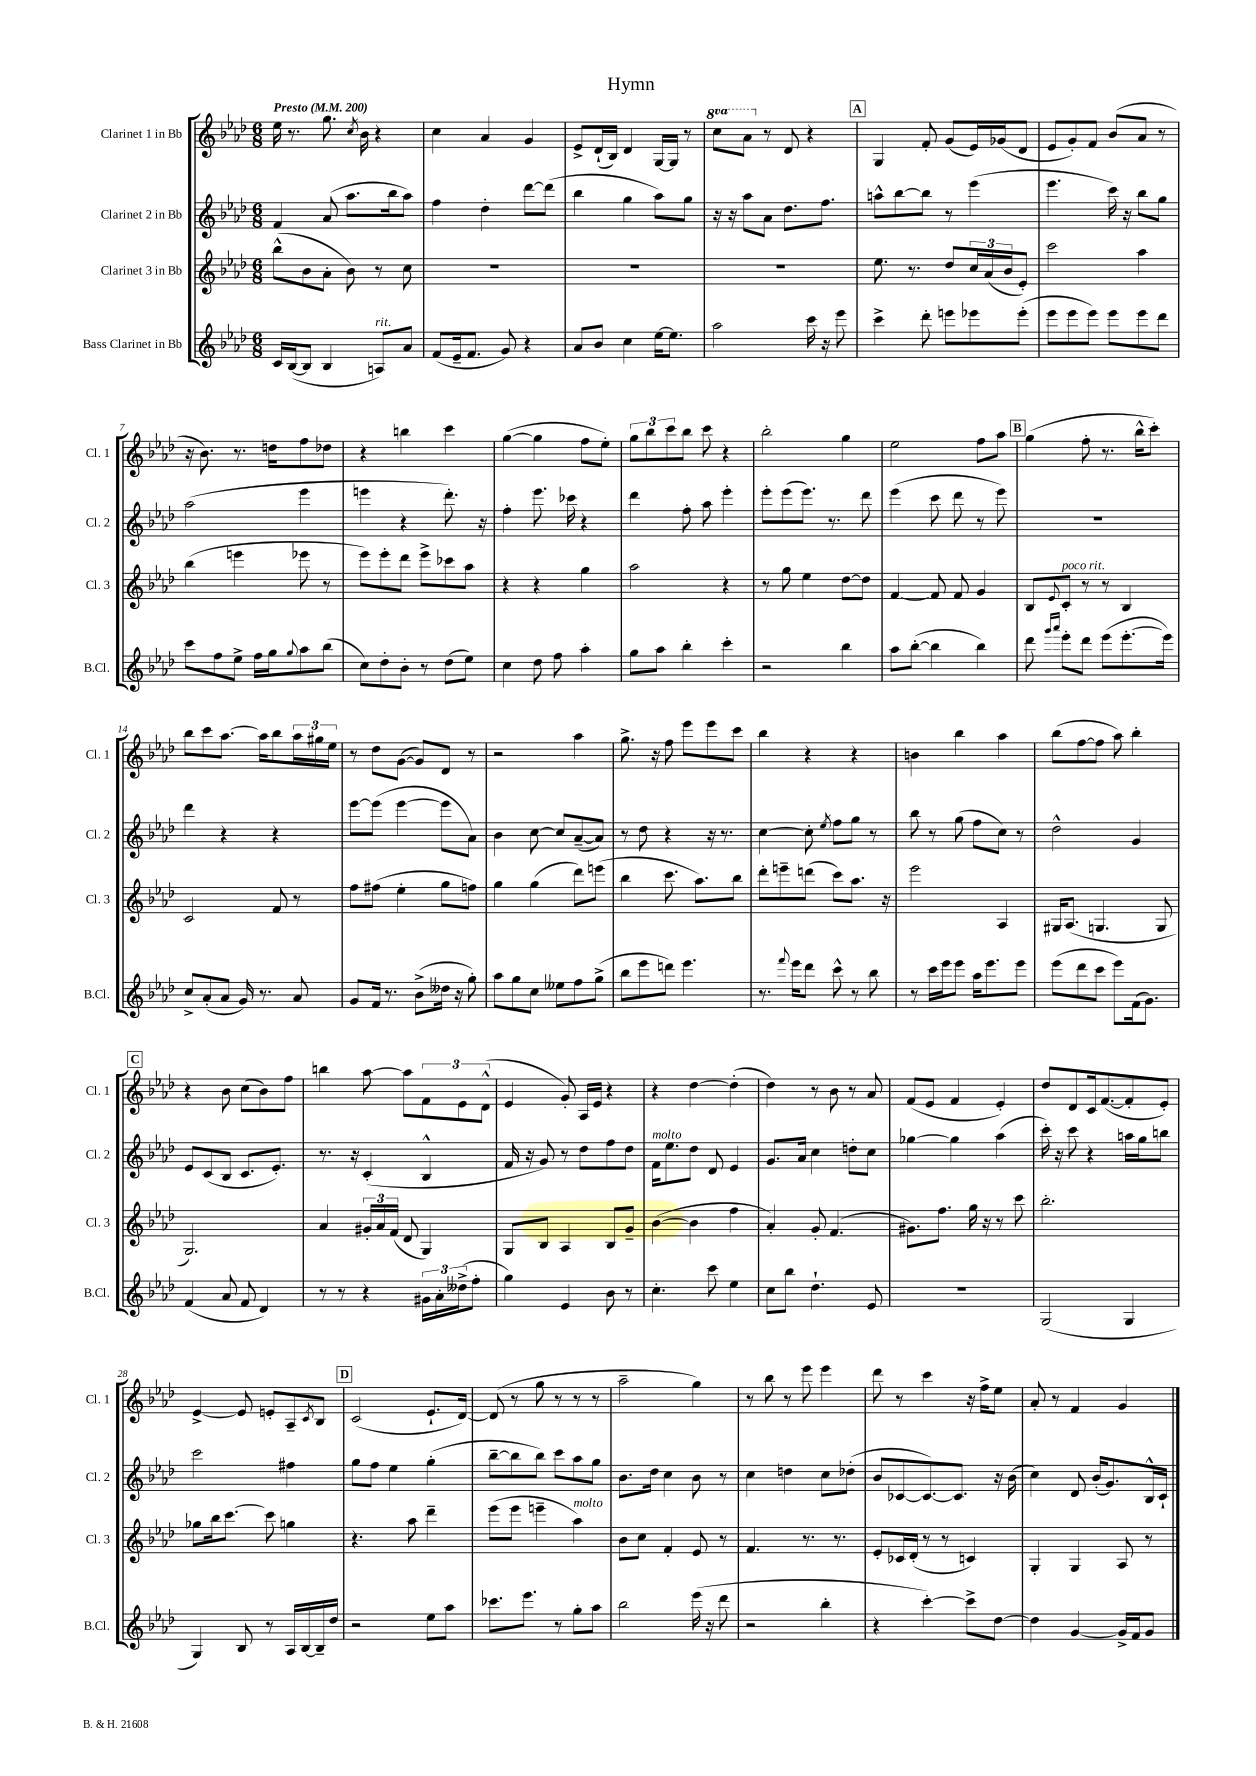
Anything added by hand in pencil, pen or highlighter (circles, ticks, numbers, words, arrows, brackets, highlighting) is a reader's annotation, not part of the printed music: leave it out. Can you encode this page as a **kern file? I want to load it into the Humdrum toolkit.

**kern	**kern	**kern	**kern
*part4	*part3	*part2	*part1
*staff4	*staff3	*staff2	*staff1
*I"Bass Clarinet in Bb	*I"Clarinet 3 in Bb	*I"Clarinet 2 in Bb	*I"Clarinet 1 in Bb
*I'B.Cl.	*I'Cl. 3	*I'Cl. 2	*I'Cl. 1
*clefG2	*clefG2	*clefG2	*clefG2
*k[b-e-a-d-]	*k[b-e-a-d-]	*k[b-e-a-d-]	*k[b-e-a-d-]
*M6/8	*M6/8	*M6/8	*M6/8
*MM200	*MM200	*MM200	*MM200
=1	=1	=1	=1
!	!	!	!LO:TX:a:B:t=Presto
16c/LL	(8bb-^^\L	4f/	16ee-\
([16B-/J	.	.	8.r
8B-/J]	8b-\	.	.
4B-/	8a-'\J	(8a-/	8.gg\
.	8b-\)	8.aa-\L	.
.	.	.	8qcc/
.	.	.	16b-\
!LO:TX:a:i:t=rit.	!	!	!
8An/L)	8r	.	4r
.	.	16bb-\k	.
8a-/J	8cc\	8aa-\J)	.
=2	=2	=2	=2
(8f/L	2.r	4ff\	4cc\
16e-~/k	.	.	.
8.f/J	.	.	.
.	.	4dd-'\	4a-/
8g/)	.	.	.
4r	.	[8ddd-\L	4g/
.	.	(8ddd-\J]	.
=3	=3	=3	=3
8a-/L	2.r	4bb-\	8e-^/L
8b-/J	.	.	(16d-`/L
.	.	.	16B-/JJ)
4cc\	.	4gg\	4d-/
[16ee-\KL	.	8aa-\L)	[16G/LL
8.ee-\J]	.	.	16G/JJ]
.	.	8gg\J	8r
=4	=4	=4	=4
*	*	*	*8va
2aa-\	2.r	16r	8ccc\L
.	.	16r	.
.	.	8aa-\L	8aa-\J
*	*	*	*X8va
.	.	8a-\J	8r
.	.	8.dd-\L	8d-/
16ccc\	.	.	4r
16r	.	8.ff\J	.
8eee-\	.	.	.
!!LO:REH:place=s1:t=A
=5	=5	=5	=5
4ccc^\	8.ee-\	8aan^^\L	4G/
.	.	[8bb-\	.
.	8.r	.	.
8ddd-'\	.	8bb-\J]	8f'/
8eeen\L	8dd-/L	8r	(8g/L
8eee-X\	24cc/L	(4eee-\	16e-/L)
.	(24a-/	.	.
.	.	.	(16g-X/J
.	24b-/J	.	.
(8eee-'\J	8e-'/J)	.	8d-/J
=6	=6	=6	=6
8eee-\L	2ccc\	4.eee-\	8e-/L
8eee-\	.	.	8g'/)
8eee-\J)	.	.	8f/J
8eee-\L	.	16ccc\)	(8b-/L
.	.	16r	.
8eee-\	4aa-\	8bb-\L	8a-/J
8ddd-\J	.	8gg\J	8r
!!LO:LB:g=z
=7	=7	=7	=7
8ccc\L	(4bb-\	(2aa-\	16r
.	.	.	8.b-\)
8ff\	.	.	.
8ee-^\J	4eeen\	.	8.r
16ff\LL	.	.	.
16gg\J	.	.	16ddn\KL
8qqgg/	.	.	.
8aa-\	8eee-X\	4eee-\	8ff\
(8bb-\J	8r	.	8dd-X\J
=8	=8	=8	=8
8cc\L)	8eee-\L)	4eeen\	4r
8dd-'\	8eee-'\	.	.
8b-'\J	8ddd-\J	4r	4bbn\
8r	8eee-^\L	.	.
(8dd-\L	8ccc-X\	8.ddd-'\)	4ccc\
8ee-\J)	8aa-\J	.	.
.	.	16r	.
=9	=9	=9	=9
4cc\	4r	4ff'\	([4gg\
8dd-\	4r	8.eee-\	4gg\]
8ff\	.	.	.
.	.	16ccc-X\	.
4aa-'\	4gg\	4r	8ff\L
.	.	.	8ee-'\J)
=10	=10	=10	=10
8gg\L	2aa-\	4ddd-\	12gg\L
.	.	.	12bb-\
8aa-\J	.	.	.
.	.	.	12ccc\
4bb-'\	.	8ff'\	8bb-\J
.	.	8aa-\	8ccc\
4ccc'\	4r	4eee-'\	4r
=11	=11	=11	=11
2r	8r	8eee-'\L	2bb-'\
.	8gg\	(8eee-\	.
.	4ee-\	8.eee-\J)	.
.	.	8.r	.
4bb-\	[8dd-\L	.	4gg\
.	8dd-\J]	8ddd-\	.
=12	=12	=12	=12
8aa-\L	[4f/	(4eee-\	2ee-\
([8bb-'\J	.	.	.
4bb-\]	8f/]	8ccc\	.
.	8f/	8ddd-\	.
4bb-\)	4g/	8r	8ff\L
.	.	8eee-\)	8aa-\J
!!LO:REH:place=s1:t=B
=13	=13	=13	=13
8ddd-\	8B-/L	2.r	(4gg\
16qqggg/LL	.	.	.
16qqaaa-/JJ	8qqe-/	.	.
!	!LO:TX:a:i:t=poco rit.	!	!
8eee-'\L	8c'/J	.	.
8ddd-\J	8r	.	8ff'\
(8eee-\L	8r	.	8.r
[8.eee-'\	4B-/	.	.
.	.	.	16bb-^^\KL
.	.	.	8ccc'\J)
16eee-\Jk])	.	.	.
!!LO:LB:g=z
=14	=14	=14	=14
8cc^/L	2c/	4ddd-\	8bb-\L
(8a-'/	.	.	8ccc\
8a-/J	.	4r	[8.aa-\J
16g/)	.	.	.
8.r	.	.	16aa-\KL]
.	8f/	4r	8bb-\
8a-/	8r	.	24aa-\L
.	.	.	24gg#X\
.	.	.	24ee-\JJ
=15	=15	=15	=15
8g/L	8ff\L	[8eee-\L	8r
16f/Jk	(8ff#X\J	(8eee-\J]	8dd-\L
8.r	.	.	.
.	4ee-'\	[4eee-\	([8g\J
(8b-^\L	.	.	8g/L])
16dd--X\Jk	8gg\L	8eee-\L]	8d-/J
16r	.	.	.
8gg'\)	8ffn\J)	8a-\J)	8r
=16	=16	=16	=16
8aa-\L	4gg\	4b-\	2r
8gg\	.	.	.
8cc\J	(4gg\	[8cc\	.
8ee--X\L	.	8cc/L]	.
8ff\	8ddd-\L)	([8a-~/	4aa-\
(8gg^\J	(8eeen\J	8a-/J])	.
=17	=17	=17	=17
8bb-\L	4bb-\	8r	8.gg^\
8eee-\	.	8dd-\	.
.	.	.	16r
8dddn\J)	8.ccc\	4r	8ff\
4.eee-\	.	.	8eee-\L
.	8.aa-\L)	.	.
.	.	16r	8eee-\
.	.	8.r	.
.	8bb-\J	.	8ccc\J
=18	=18	=18	=18
8.r	8ddd-'\L	[4cc\	4bb-\
.	8eeen~\	.	.
8qqfff/	.	.	.
16eee-\KL	.	.	.
8ddd-\J	(8dddn\J	8cc'\]	4r
.	.	8qee-/	.
8ccc^^\	8ccc\L)	8ff\L	.
8r	8.aa-\J	8gg\J	4r
8bb-\	.	8r	.
.	16r	.	.
=19	=19	=19	=19
8r	2eee-\	8bb-\	4bn\
16ccc\LL	.	8r	.
16eee-\J	.	.	.
8eee-\J	.	(8gg\	4bb-\
16aa-\KL	.	8ff\L	.
8.eee-\	.	.	.
.	4A-/	8cc\J)	4aa-\
8eee-\J	.	8r	.
=20	=20	=20	=20
(8eee-\L	16G#X/KL	2dd-^^\	(8bb-\L
.	(8.A-/J	.	.
8ddd-\	.	.	[8ff\
8ccc\J	4.Gn/	.	8ff\J]
8eee-\L)	.	.	8aa-\)
(16f\k	.	4g/	4bb-'\
8.g\J)	.	.	.
.	8G/	.	.
!!LO:LB:g=z
!!LO:REH:place=s1:t=C
=21	=21	=21	=21
(4f/	2.G/)	8e-/L	4r
.	.	(8c/	.
8a-/	.	8B-/J	8b-\
8f/	.	8.c/L	(8cc\L
4d-/)	.	.	8b-\)
.	.	8.e-'/J)	.
.	.	.	8ff\J
=22	=22	=22	=22
8r	4a-/	8.r	4bbn\
8r	.	.	.
.	.	16r	.
4r	24g#X'/LL	(4c'/	[8aa-\
.	24a-/	.	.
.	(24f/JJ	.	.
.	8d-/	.	8aa-\L]
24g#X\LL	4G/)	4B-^^/	12f\
24a-'\	.	.	.
(24dd--X^\J	.	.	12e-\
8ff'\J	.	.	.
.	.	.	(12d-^^\J
=23	=23	=23	=23
4gg\)	8G/L	16f/	4e-/
.	.	16r	.
.	8B-/J	8g/)	.
4e-/	4A-/	8r	8g'/)
.	.	8dd-\L	16A-/LL
.	.	.	16e-/JJ
8b-\	8B-/L	8ff\	4r
8r	8g~/J	8dd-\J	.
=24	=24	=24	=24
!	!	!LO:TX:a:i:t=molto	!
4.cc'\	([4b-\	16f\KL	4r
.	.	8.ee-\	.
.	4b-\]	8dd-\J	[4dd-\
8ccc\	.	8d-/	.
4ee-\	4ff\	4e-/	(4dd-'\]
=25	=25	=25	=25
8cc\L	4a-'/)	8.g/L	4dd-\)
8bb-\J	.	.	.
.	.	16a-/Jk	.
4.dd-`\	8g'/	4cc\	8r
.	(4.f/	.	8b-\
.	.	8ddn'\L	8r
8e-/	.	8cc\J	8a-/
=26	=26	=26	=26
2.r	8.g#X\L)	[4gg-X\	(8f/L
.	.	.	8e-/J
.	8.ff\J	.	.
.	.	4gg-\]	4f/
.	16gg\	.	.
.	16r	.	.
.	8r	(4aa-\	4e-'/)
.	8ccc\	.	.
=27	=27	=27	=27
(2G/	2.bb-'\	16ccc'\)	8dd-/L
.	.	16r	.
.	.	8ccc\	8d-/
.	.	4r	16c/k
.	.	.	([8.f/
4G/	.	16aan\LL	8f'/]
.	.	16gg\J	.
.	.	8bbn\J	8e-'/J)
!!LO:LB:g=z
=28	=28	=28	=28
4G/)	8gg-X\L	2ccc\	[4e-^/
.	16bb-\k	.	.
.	[8.ccc\J	.	.
8B-/	.	.	8e-/]
8r	8ccc\]	.	8en'/L
16A-/LL	4ggn\	4ff#X\	8A-~/
[16B-/	.	.	.
.	.	.	8qc/
16B-~/]	.	.	8B-/J
16dd-/JJ	.	.	.
!!LO:REH:place=s1:t=D
=29	=29	=29	=29
2r	4.r	8gg\L	(2c/
.	.	8ff\J	.
.	.	4ee-\	.
.	8aa-\	.	.
8ee-\L	4ddd-~\	(4gg'\	8.e-`/L
8aa-\J	.	.	.
.	.	.	[16d-/Jk)
=30	=30	=30	=30
8.ccc-X\L	(8eee-\L	[8bb-~\L	(8d-/]
.	8eee-\J	8bb-\]	8r
8.eee-\J	.	.	.
.	4eeen~\	8bb-\J)	8gg\
8r	.	8ccc\L	8r
!	!LO:TX:a:i:t=molto	!	!
8gg'\L	4aa-\)	8aa-\	8r
8aa-\J	.	8gg\J	8r
=31	=31	=31	=31
2bb-\	8b-\L	8.b-\L	2aa-~\
.	8cc\J	.	.
.	.	16dd-\Jk	.
.	4f'/	4cc\	.
(16eee-\	8e-/	8b-\	4gg\)
16r	.	.	.
8ddd-\	8r	8r	.
=32	=32	=32	=32
2r	4.f/	4cc\	8r
.	.	.	8bb-\
.	.	4ddn\	8r
.	8.r	.	8eee-\
4bb-'\	.	8cc\L	4eee-\
.	8.r	.	.
.	.	(8dd-X'\J	.
=33	=33	=33	=33
4r	8e-'/L	8b-/L	8ddd-\
.	16c-X/L	[8c-X/	8r
.	(16d-'/JJ	.	.
[4ccc'\)	8r	8.c-/_)	4ccc\
.	8r	.	.
.	.	8.c-/J]	.
8ccc^\L]	4cn/)	.	16r
.	.	.	16ff^\KL
[8dd-\J	.	16r	8ee-\J
.	.	(16b-\	.
=34	=34	=34	=34
4dd-\]	4G'/	4cc\)	8a-'/
.	.	.	8r
[4g/	4G/	8d-/	4f/
.	.	(16b-'/KL	.
.	.	8.g/)	.
16g^/LL]	8A-/	.	4g/
16f/J	.	.	.
8g/J	8r	16B-^^/L	.
.	.	16c`/JJ	.
==	==	==	==
*-	*-	*-	*-
